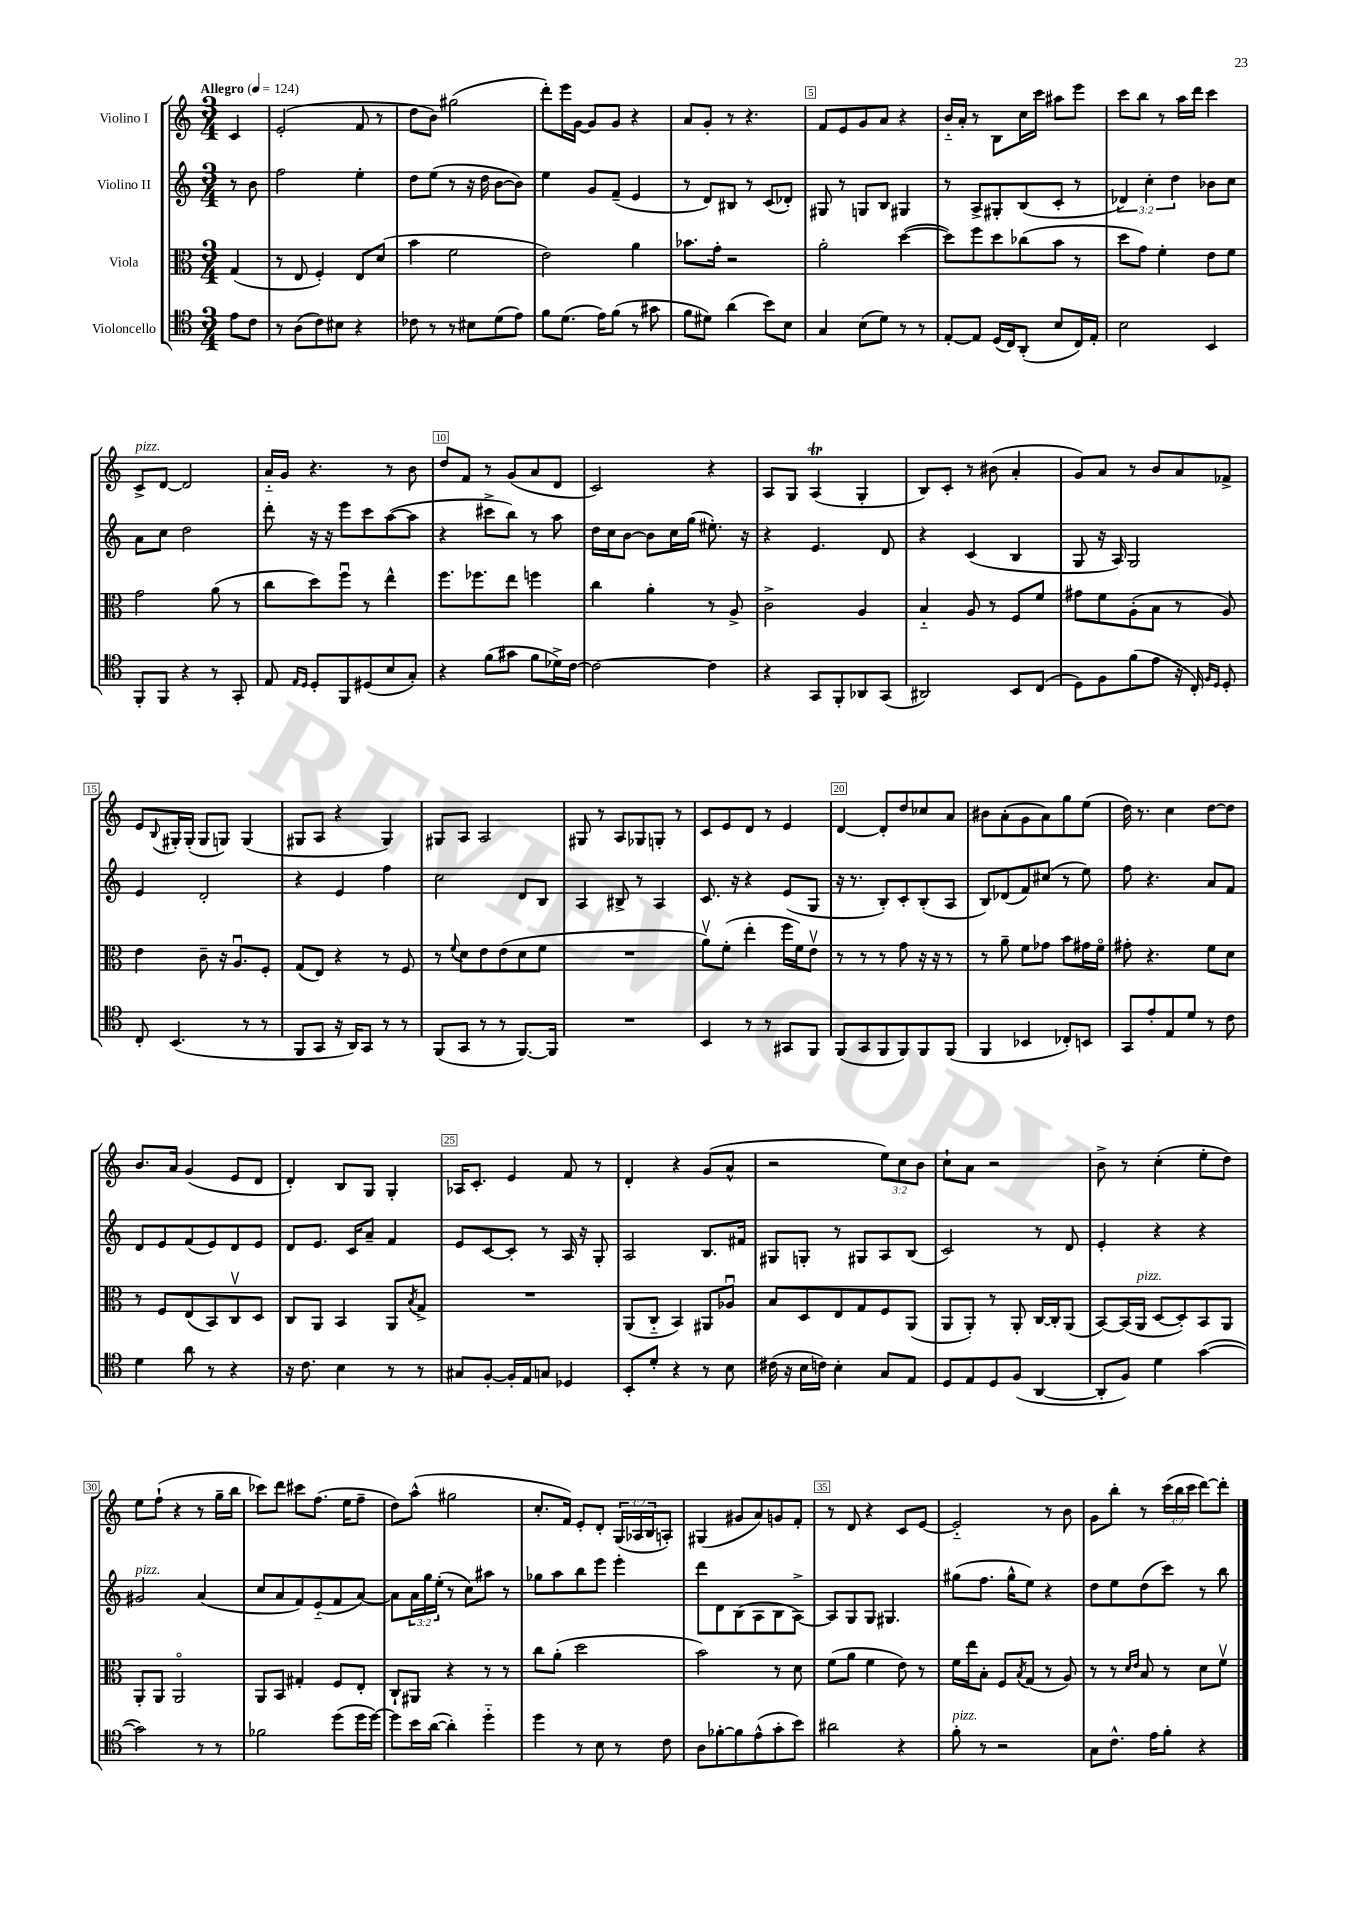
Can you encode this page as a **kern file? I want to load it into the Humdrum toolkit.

**kern	**kern	**kern	**kern
*staff4	*staff3	*staff2	*staff1
*clefC4	*clefC3	*clefG2	*clefG2
*k[]	*k[]	*k[]	*k[]
*M3/4	*M3/4	*M3/4	*M3/4
*MM124	*MM124	*MM124	*MM124
8e	(4G	8r	4c
8c	.	8b	.
=	=	=	=
8r	8r	2ff	(2e'
(8A	8E	.	.
8c)	4F')	.	.
8B#	.	.	.
4r	8E	4ee'	8f
.	(8d	.	8r
=	=	=	=
8c-	4b	8dd	8dd
8r	.	(8ee	8b)
8r	2f	8r	(2gg#
8B#	.	16r	.
.	.	16dd	.
(8d	.	[8b	.
8e)	.	8b])	.
=	=	=	=
8f	2e)	4ee	8ddd')
(8.d	.	.	16eee
.	.	.	[16g
.	.	8g	8g]
16e)	.	.	.
(8f	.	(8f~	8g
8r	4a	4e	4r
8g#	.	.	.
=	=	=	=
8f	8.b-	8r	8a
8d#)	.	8d)	8g'
.	16g'	.	.
(4a	2r	8B#	8r
.	.	8r	4.r
8b)	.	(8c	.
8B	.	8d-')	.
=	=	=	=
4G	2a'	8G#	8f
.	.	8r	8e
(8B	.	8G	8g
8d)	.	8B	8a
8r	([4dd	4G#	4r
8r	.	.	.
=	=	=	=
[8E'	8dd])	8r	16b'~
.	.	.	16a'
8E]	8ff	8A^	8r
(16D	8dd	8G#'	8B
16C)	.	.	.
(8AA'	(8cc-	(8B	16cc
.	.	.	16ccc
8B	8b	8c'	8aa#
16C)	8r	8r	8eee
16E'	.	.	.
=	=	=	=
2B	8dd	6d-)	8ccc
.	8g)	.	8bb
.	.	6cc'	.
.	4f'	.	8r
.	.	6dd	.
.	.	.	16aa
.	.	.	16ddd
4BB	8e	8b-	4ccc
.	8f	8cc	.
=	=	=	=
8FF'	2g	8a	8c^
8FF	.	8cc	[8d
4r	.	2dd	2d]
8r	(8a	.	.
8GG'	8r	.	.
=	=	=	=
8E	8cc	8ddd'	16a'~
.	.	.	16g
16qqE	.	.	.
16qqD	.	.	.
8D'	8dd)	16r	4.r
.	.	16r	.
8FF	8ffu	8eee	.
(8D#	8r	8ccc	.
8B	4ee^^	([8aa	8r
8G')	.	8aa]	8b
=	=	=	=
4r	8.ff	4r	8dd
.	.	.	8f
.	8.ff-	.	.
(8f	.	8ccc#^	8r
8g#	8ee	8bb)	(8g
8f	4ff	8r	8a
16d-^)	.	8aa	8d
[16c	.	.	.
=	=	=	=
2c_	4cc	16dd	2c)
.	.	16cc	.
.	.	[8b	.
.	4a'	8b]	.
.	.	16cc	.
.	.	(16gg	.
4c]	8r	8.ee#')	4r
.	8A^	.	.
.	.	16r	.
=	=	=	=
4r	2c^	4r	8A
.	.	.	8G
8GG	.	4.e	(4A
8FF'	.	.	.
8AA-	4A	.	4G'
(8GG	.	8d	.
=	=	=	=
2AA#)	4B'~	4r	8B)
.	.	.	8c'
.	8A	(4c	8r
.	8r	.	(8b#
8BB	8F	4B	4a'
(8C	8f	.	.
=	=	=	=
8D)	8g#	8G	8g)
8F	8f	16r	8a
.	.	16A)	.
(8f	(8A'	2G	8r
8e	8B	.	8b
16r	8r	.	8a
16C')	.	.	.
16qqF	.	.	.
16qqD	.	.	.
8D'	8A)	.	8f-^
=	=	=	=
8C'	4e	4e	8e
.	.	.	8qqB
(4.BB	.	.	16G#'
.	.	.	(16G#'
.	8c~	2d'	8G#
.	16r	.	8G)
.	8.Au	.	.
8r	.	.	(4G
8r	8F'	.	.
=	=	=	=
8FF	(8G	4r	8G#
8GG	8E)	.	8A
16r	4r	4e	4r
16AA)	.	.	.
8GG	.	.	.
8r	8r	4ff	4G#)
8r	8F	.	.
=	=	=	=
(8FF	8r	2cc	8G#
.	8qqf	.	.
8GG	8d	.	8A
8r	8e	.	2A
8r	(8e	.	.
[8.FF)	8d	8d	.
.	8f	8B	.
16FF]	.	.	.
=	=	=	=
2.r	2.r	4A	8G#
.	.	.	8r
.	.	8B#^	8A
.	.	8r	8G-
.	.	4A	8G'
.	.	.	8r
=	=	=	=
4BB	8av)	8.c	8c
.	(8f'	.	8e
.	.	16r	.
8r	4ee'	4r	8d
8r	.	.	8r
8GG#	16ff	(8e	4e
.	16f)	.	.
8FF	8ev	8G	.
=	=	=	=
(8FF	8r	16r	[4d
.	.	8.r	.
8GG	8r	.	.
8FF	8r	8B')	8d']
8FF)	8g	8c'	8dd
8FF	16r	(8B'	8cc-
.	16r	.	.
(8FF	8r	8A	8a
=	=	=	=
4FF	8r	8B)	8b#
.	8a~	(8d-	(8a'
4BB-	8f	8f)	8g
.	8g-	(8cc#	8a)
8C-')	8b	8r	8gg
8BB	16g#	8ee)	(8ee
.	16fo	.	.
=	=	=	=
8GG	8g#'	8ff	16dd)
.	.	.	8.r
8e'	4.r	4.r	.
8E	.	.	4cc
8d	.	.	.
8r	8f	8a	[8dd
8c	8d	8f	8dd]
=	=	=	=
4d	8r	8d	8.b
.	8F	8e	.
.	.	.	16a
8a	(8E	(8f	(4g
8r	8BB)	8e)	.
4r	8Cv	8d	8e
.	8D	8e	8d
=	=	=	=
16r	8C	8d	4d')
8.c	.	.	.
.	8AA	8.e	.
4B	4BB	.	8B
.	.	16c	.
.	.	8a~	8G
8r	8AA	4f	4G'
.	8qB	.	.
8r	8G^	.	.
=	=	=	=
8G#	2.r	8e	16A-
.	.	.	8.c'
[8F'	.	[8c	.
16F']	.	8c']	4e
16E	.	.	.
8G	.	8r	.
4D-	.	16A	8f
.	.	16r	.
.	.	8G'	8r
=	=	=	=
8BB'	(8AA	2A	4d'
8d'	8C'~	.	.
4r	4BB)	.	4r
8r	8AA#	8.B	(8g
8B	8A-u	.	8a^^
.	.	16f#	.
=	=	=	=
(16c#	8B	8G#	2r
16r	.	.	.
16B	8D	8G'	.
16c)	.	.	.
4B'	8E	8r	.
.	8G	8G#	.
8G	8F	8A	12ee)
.	.	.	12cc
8E	(8AA	(8B	.
.	.	.	12b
=	=	=	=
8D	8AA	2c)	8cc`
8E	8AA')	.	8a
8D	8r	.	2r
(8F	8AA'	.	.
[4AA	[16C	8r	.
.	16C']	.	.
.	(8AA	8d	.
=	=	=	=
8AA']	[8BB)	4e'	8b^
8F)	(16BB]	.	8r
.	16AA	.	.
4d	[8D	4r	(4cc'
.	8D'])	.	.
([4g	8BB	4r	8ee'
.	8AA	.	8dd)
=	=	=	=
2g])	8AA'	2g#	8ee
.	8AA	.	(8ff`
.	2AAo	.	4r
8r	.	(4a	8r
8r	.	.	16gg~
.	.	.	16bb
=	=	=	=
2f-	8AA	8cc	8ccc-)
.	8BB	8a	8ddd
.	4G#'	8f)	8ccc#
.	.	(8e'~	(8.ff
(8dd	8F	8f	.
.	.	.	16ee
16dd	8E'	[8a)	8ff~
[16dd)	.	.	.
=	=	=	=
8dd]	8C`	8a]	8dd)
16b	8AA#	24a	(8aa^^
.	.	24gg	.
([16a	.	.	.
.	.	(24ee'	.
4a'])	4r	8r	2gg#
.	.	8cc)	.
4dd'~	8r	8aa#	.
.	8r	8r	.
=	=	=	=
4dd	8cc	8gg-	8.cc'
.	(8a'	8aa	.
.	.	.	16f)
8r	2dd	8bb	8e'
8B	.	8eee	8d'
8r	.	4eee'	(24G
.	.	.	24A-
.	.	.	24B
8c	.	.	8A')
=	=	=	=
8A	2b)	8ddd	(4G#
[8f-'	.	8d	.
8f-]	.	(8B	8g#
(8e^^	.	8A	8a)
8g'	8r	8B	8g
8b)	8d	[8A^)	8f'
=	=	=	=
2a#	(8f	8A]	8r
.	8a	8G	8d
.	4f	8G	4r
.	.	4.G#	.
4r	8e)	.	8c
.	8r	.	[8e
=	=	=	=
8f'	16f	(8gg#	2e'~]
.	16ee	.	.
8r	8B'	8.ff	.
2r	8F	.	.
.	.	16gg#^^	.
.	8qB	.	.
.	(8G	8ee)	.
.	8r	4r	8r
.	8A)	.	8b
=	=	=	=
8G	8r	8dd	8g
8.c^^	8r	8ee	8bb'
.	16qqd	.	.
.	16qqe	.	.
.	8B	(8dd	8r
16e	.	.	.
8f'	8r	8ccc)	(24ccc
.	.	.	24bb
.	.	.	24ccc
4r	8d	8r	[8ddd)
.	8fv	8bb	8ddd']
==	==	==	==
*-	*-	*-	*-
